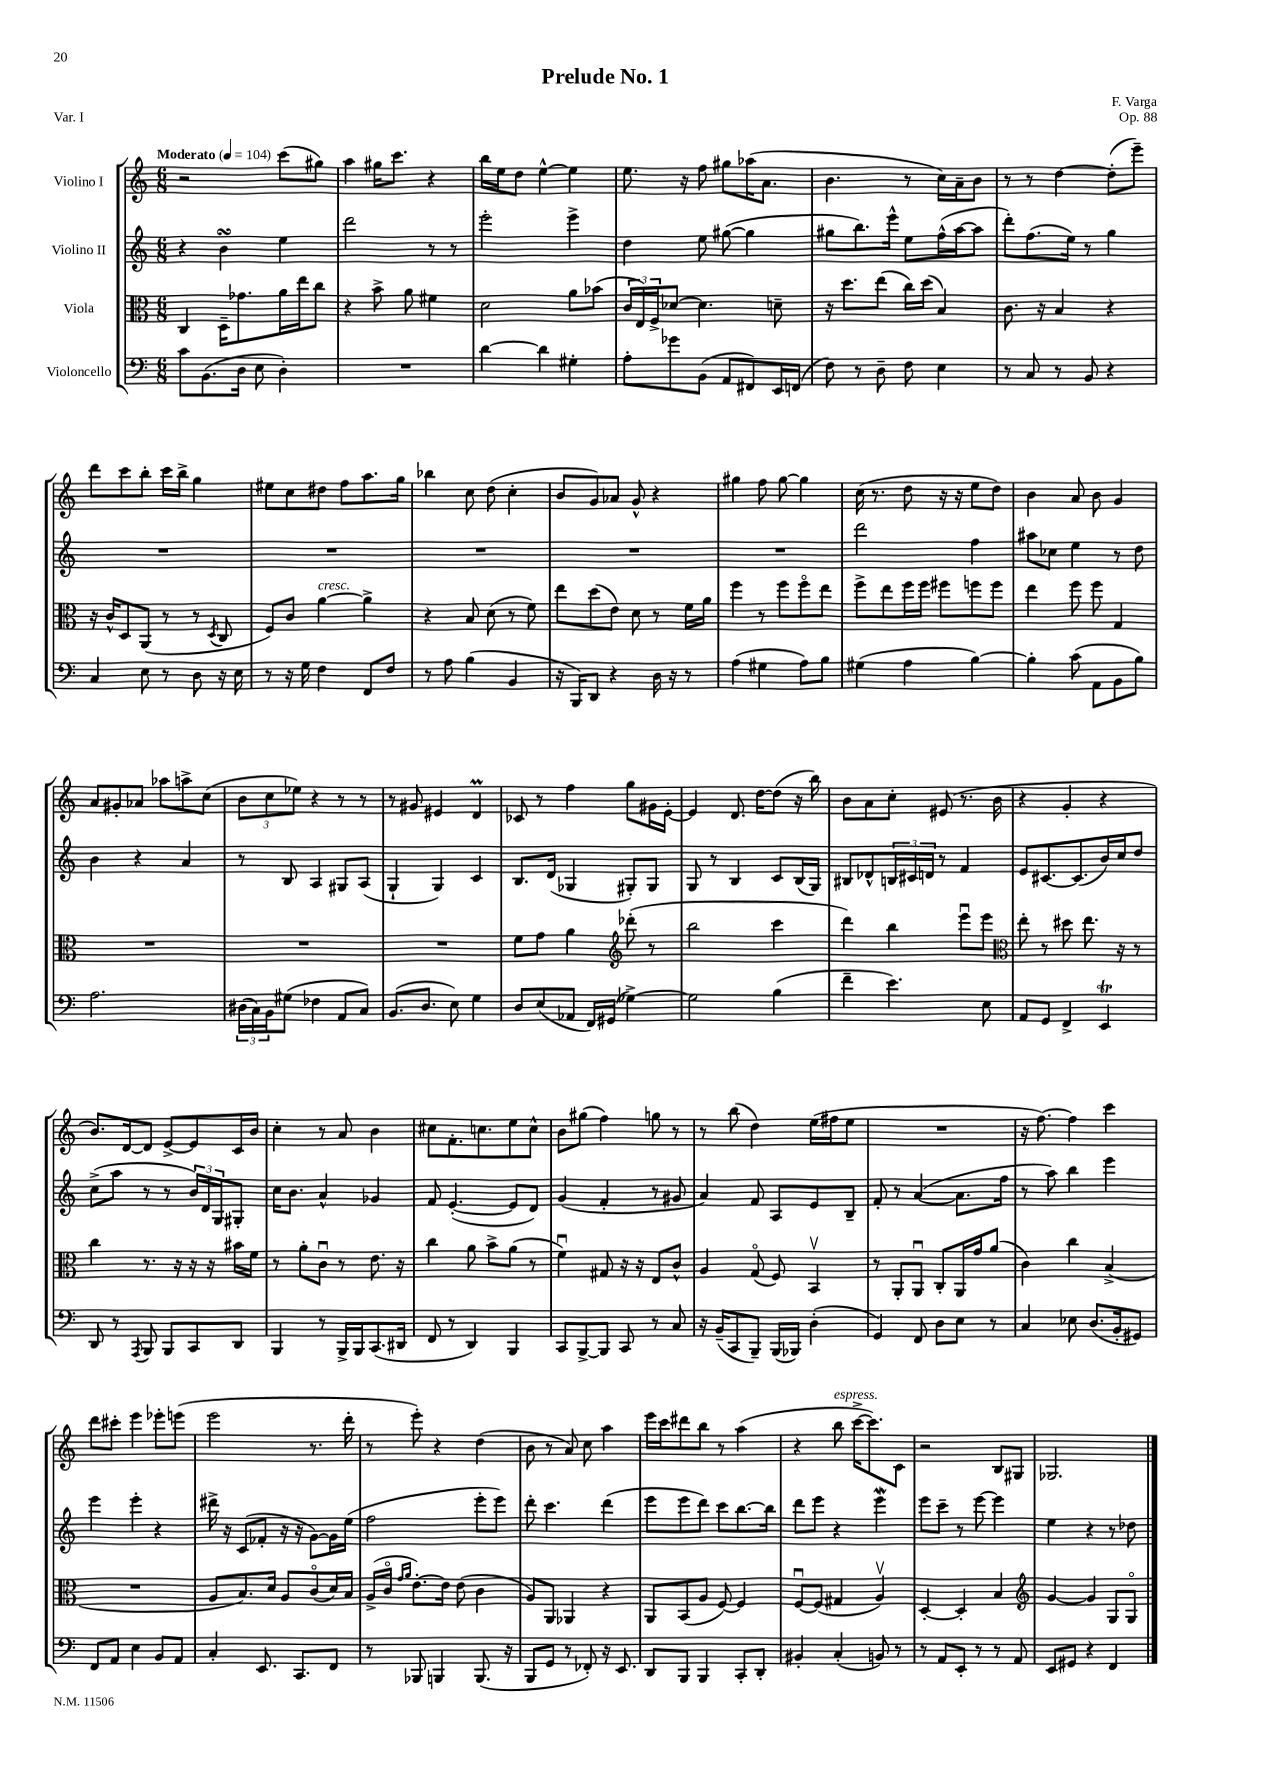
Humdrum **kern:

**kern	**kern	**kern	**kern
*part4	*part3	*part2	*part1
*staff4	*staff3	*staff2	*staff1
*I"Violoncello	*I"Viola	*I"Violino II	*I"Violino I
*clefF4	*clefC3	*clefG2	*clefG2
*k[]	*k[]	*k[]	*k[]
*M6/8	*M6/8	*M6/8	*M6/8
*MM104	*MM104	*MM104	*MM104
=1	=1	=1	=1
!	!	!	!LO:TX:a:B:t=Moderato
8c\L	4C/	4r	2r
(8.BB\	.	.	.
.	16D~\KL	4bsSsS\	.
16D\Jk	8.g-X\	.	.
8E\	.	.	.
4D'\)	16a\L	4ee\	(8ccc\L
.	16ee\J	.	.
.	8cc\J	.	8gg#X\J)
=2	=2	=2	=2
2.r	4r	2ddd\	4aa\
.	8b^\	.	16gg#X\KL
.	.	.	8.ccc\J
.	8a\	.	.
.	4f#X\	8r	4r
.	.	8r	.
=3	=3	=3	=3
[4d\	2d\	2eee'\	16bb\LL
.	.	.	16ee\J
.	.	.	8dd\J
4d\]	.	.	[4ee^^\
4G#X'\	8a\L	4eee^\	4ee\]
.	(8b-X\J	.	.
=4	=4	=4	=4
8A'\L	24c/LL	4dd\	8.ee\
.	24E/)	.	.
.	24F^/J	.	.
8g-X\	[8d-X/J	.	.
.	.	.	16r
(8BB\J	4.d-\]	8ee\	8ff\
8AA/L	.	([8gg#X\	8gg#X\L
8FF#X/)	.	4gg#\]	(16aa-X\K
.	.	.	8.a\J
16EE/L	8dn~\	.	.
(16FFn/JJ	.	.	.
=5	=5	=5	=5
8F\)	16r	8gg#X\L	4.b\
.	8.dd\L	.	.
8r	.	8.bb\)	.
8D~\	(8ee\J	.	.
.	.	16eee^^\Jk	.
8F\	16cc\LL)	8ee\L	8r
.	(16dd\JJ	.	.
4E\	4B/)	(16ff^^\L	16cc\LL)
.	.	[16aa\J	16a~\J
.	.	8aa\J]	8b\J
=6	=6	=6	=6
8r	8.c\	8ddd'\L)	8r
8C/	.	(8.ff\	8r
.	16r	.	.
8r	4B/	.	[4dd\
.	.	16ee\Jk)	.
8BB/	.	8r	.
4r	4r	4gg\	(8dd'\L]
.	.	.	8eee~\J)
!!LO:LB:g=z
=7	=7	=7	=7
4C/	16r	2.r	8ddd\L
.	16c^^/KL	.	.
.	8D/	.	8ccc\
8E\	(8AA/J	.	8bb'\J
8r	8r	.	16ccc\LL
.	.	.	16bb^\JJ
8D\	8r	.	4gg\
.	8qD/	.	.
16r	8C/	.	.
16E\	.	.	.
=8	=8	=8	=8
8r	8F/L)	2.r	8ee#X\L
16r	8c/J	.	8cc\
16G\	.	.	.
!	!LO:TX:a:i:t=cresc.	!	!
4F\	[4a\	.	8dd#X\J
.	.	.	8ff\L
8FF/L	4a^\]	.	8.aa\
8F/J	.	.	.
.	.	.	16gg\Jk
=9	=9	=9	=9
8r	4r	2.r	4bb-X\
8A\	.	.	.
(4B\	8B/	.	8cc\
.	(8d\	.	(8dd\
4BB/	8r	.	4cc'\
.	8f\)	.	.
=10	=10	=10	=10
16r	8ee\L	2.r	8b/L
16BBB/KL)	.	.	.
8DD/J	(8dd\	.	8g/)
4r	8e\J)	.	8a-X/J
.	8d\	.	8g^^/
16D\	8r	.	4r
16r	.	.	.
8r	16f\LL	.	.
.	16a\JJ	.	.
=11	=11	=11	=11
(4A\	4ff\	2.r	4gg#X\
4G#X\	8r	.	8ff\
.	8ff\L	.	[8gg#\
8A\L)	8ff\	.	4gg#\]
8B\J	8ee\J	.	.
=12	=12	=12	=12
(4G#X\	8ff^\L	2ddd\	(16cc\
.	.	.	8.r
.	8ee\	.	.
4A\	16ff\L	.	8dd\
.	16ff\JJ	.	.
.	8ff#X\L	.	16r
.	.	.	16r
[4B\)	8ffn\	4ff\	8ee\L
.	8ff\J	.	8dd\J)
=13	=13	=13	=13
4B'\]	4ee\	8aa#X\L	4b\
.	.	8cc-X\J	.
(8c\	8ff\	4ee\	8a/
8AA\L	8ff\	.	8b\
8BB\	4G/	8r	4g/
8B\J)	.	8dd\	.
!!LO:LB:g=z
=14	=14	=14	=14
2.A\	2.r	4b\	8a/L
.	.	.	8g#X'/
.	.	4r	8a-X/J
.	.	.	8aa-X\L
.	.	4a/	8aan^\
.	.	.	(8cc\J
=15	=15	=15	=15
(24D#X\LL	2.r	8r	12b\L
24C\)	.	.	.
24BB\J	.	.	12cc\
(8G#X\J	.	8B/	.
.	.	.	12ee-X\J)
4F-X\	.	4A/	4r
8AA/L	.	8G#X/L	8r
8C/J)	.	(8A/J	8r
=16	=16	=16	=16
(8.BB/L	2.r	4G`/	8r
.	.	.	8g#X/
8.D/J	.	.	.
.	.	4G/)	4e#X/
8E\)	.	.	.
4G\	.	4c/	4dM/
=17	=17	=17	=17
8D/L	8f\L	8.B/L	8c-X/
(8E/	8g\J	.	8r
.	.	(16d/Jk	.
8AA-X/J	4a\	4G-X/	4ff\
16FF/LL)	.	.	.
(16GG#X/JJ	.	.	.
*	*clefG2	*	*
[4G-X^\)	(8ddd-X'\	8G#X'/L)	8gg\L
.	8r	8G#/J	16g#X\L
.	.	.	[16e'\JJ
=18	=18	=18	=18
2G-\]	2bb\	8G/	4e/]
.	.	8r	.
.	.	4B/	8.d/
.	.	.	[16dd\KL
(4B\	4ccc\	8c/L	(8dd\J]
.	.	(16B/L	16r
.	.	16G/JJ)	16bb\)
=19	=19	=19	=19
4f~\	4ddd\)	8B#X/L	8b\L
.	.	8d-X^^/	8a\
4.e\)	4bb\	24Bn/L	8cc'\J
.	.	24c#X/	.
.	.	24dn/JJ	.
.	.	8r	(8e#X/
.	8eeeu\L	4f/	8.r
8E\	8eee\J	.	.
.	.	.	16b\
=20	=20	=20	=20
*	*clefC3	*	*
8AA/L	8ee'\	8e/L	4r
8GG/J	8r	[8.c#X/	.
4FF^/	8dd#X\	.	4g'/
.	.	(8.c#/]	.
.	8.ee\	.	.
4EEt/	.	16b/L)	4r
.	16r	16cc/J	.
.	8r	8dd/J	.
!!LO:LB:g=z
=21	=21	=21	=21
8DD/	4cc\	(8cc^\L	8.b/L)
8r	.	8aa\J	.
.	.	.	[16d/k
8qAAA/	.	.	.
8BBB/	8.r	8r	8d/J]
8BBB/L	.	8r	[8e^/L
.	16r	.	.
8CC/	16r	24b/LL)	8e/]
.	.	24d/	.
.	16r	.	.
.	.	24G/J	.
8DD/J	16b#X\LL	8G#X'/J	16c/L
.	16f\JJ	.	16b/JJ
=22	=22	=22	=22
4BBB/	8r	16cc\KL	4cc'\
.	.	8.b\J	.
.	8a'\L	.	.
8r	8cu\J	4a^^/	8r
16BBB^/LL	8r	.	8a/
16BBB/J	.	.	.
(8.CC/	8.e\	4g-X/	4b\
16DD#X/Jk	16r	.	.
=23	=23	=23	=23
8FF/	4cc\	8f/	8cc#X\L
8r	.	([4.e'/	8.f'\
4DD/)	8a\	.	.
.	.	.	8.ccn\
.	8b^\L	.	.
4BBB/	(8a\J	8e/L]	8ee\
.	8r	8d/J)	8cc^^\J
=24	=24	=24	=24
8CC/L	4fu\)	(4g/	8b\L
[8BBB^/	.	.	(8gg#X\J
8BBB/J]	8G#X/	4f'/	4ff\)
8CC/	16r	.	.
.	16r	.	.
8r	8E/L	8r	8ggn\
8C/	8c^^/J	8g#X/	8r
=25	=25	=25	=25
16r	4A/	4a/)	8r
(16BB~/KL	.	.	.
8CC/	.	.	(8bb\
8BBB~/J)	(8G/	8f/	4dd\)
(16BBB/LL	8F/)	8A/L	.
16BBB-X/JJ)	.	.	.
(4D'\	4BBv/	8e/	(16ee\LL
.	.	.	16ff#X\J
.	.	8B~/J	8ee\J
=26	=26	=26	=26
4GG/)	8r	8f'/	2.r
.	8AA'/L	8r	.
8FF/	8AAu/J	([4a/	.
8D\L	8C'/L	.	.
8E\J	16AA/L	8.a\L]	.
.	16g/J	.	.
8r	(8a/J	.	.
.	.	16ff\Jk	.
=27	=27	=27	=27
4C/	4c\)	8r	16r
.	.	.	[8.ff\)
.	.	8aa\)	.
8E-X\	4cc\	4bb\	4ff\]
(8.D/L	.	.	.
.	(4B^/	4eee\	4ccc\
16BB'/k	.	.	.
8GG#X/J)	.	.	.
!!LO:LB:g=z
=28	=28	=28	=28
8FF/L	2.r	4eee\	8ddd\L
8AA/J	.	.	8ccc#X'\J
4E\	.	4eee'\	4eee\
8BB/L	.	4r	8eee-X'\L
8AA/J	.	.	(8eeen\J
=29	=29	=29	=29
4C'/	8A/L	16ddd#X^\	2eee\
.	.	16r	.
.	8.B/)	(8c/L	.
8.EE/	.	8f-X'/J	.
.	16d/Jk	.	.
.	8A/L	16r	.
8.CC/L	.	16r	.
.	(8c/	[8g\L)	8.r
8FF/J	16d/L)	16g\L]	.
.	16B/JJ	(16ee\JJ	16ddd'\
=30	=30	=30	=30
8r	(16A^/LL	2ff\	8r
.	16c/JJ	.	.
.	16qqg/LL	.	.
.	16qqa/JJ	.	.
8BBB-X/	[8.e'\L)	.	8eee'\)
4BBBn/	.	.	4r
.	16e\Jk]	.	.
.	(8e\	.	.
(8.BBB/	4c\	8eee'\L	(4dd\
.	.	8eee\J)	.
16r	.	.	.
=31	=31	=31	=31
8BBB/L	8A/L)	8ddd'\	8b\
8GG/J	8AA/J	4.ccc\	8r
8r	4AA-X/	.	8a/)
8FF-X'/)	.	.	8cc\
16r	4r	(4ddd\	4aa\
8.EE/	.	.	.
=32	=32	=32	=32
8DD/L	8AA/L	8eee\L	16eee\LL
.	.	.	16ccc\J
8BBB/J	(8BB/	8eee\	8ddd#X\
4BBB/	8A/J	8ddd\J)	8bb\J
.	[8F/)	8ccc\L	8r
8CC'/L	4F/]	[8.bb\	(4aa\
8DD'/J	.	.	.
.	.	16bb\Jk]	.
=33	=33	=33	=33
4BB#X'/	[8Fu/L	8ddd\L	4r
.	(8F/J]	8eee\J	.
!	!	!	!LO:TX:a:i:t=espress.
(4C'/	4G#X/	4r	8bb\
.	.	.	[16ccc^\KL
.	.	.	8.ccc\])
8BBn/)	4Av/)	4eeeW\	.
8r	.	.	8c\J
=34	=34	=34	=34
8r	[4D'/	8eee\L	2r
8AA/L	.	8ccc~\J	.
8EE'/J	4D'/]	8r	.
8r	.	[8eee\	.
8r	4B/	4eee\]	8B/L
8AA/	.	.	8G#X/J
=35	=35	=35	=35
*	*clefG2	*	*
8EE/L	[4g/	4ee\	2.G-X/
8GG#X/J	.	.	.
4r	4g/]	4r	.
4FF/	8G/L	8r	.
.	8G/J	8dd-X\	.
==	==	==	==
*-	*-	*-	*-
